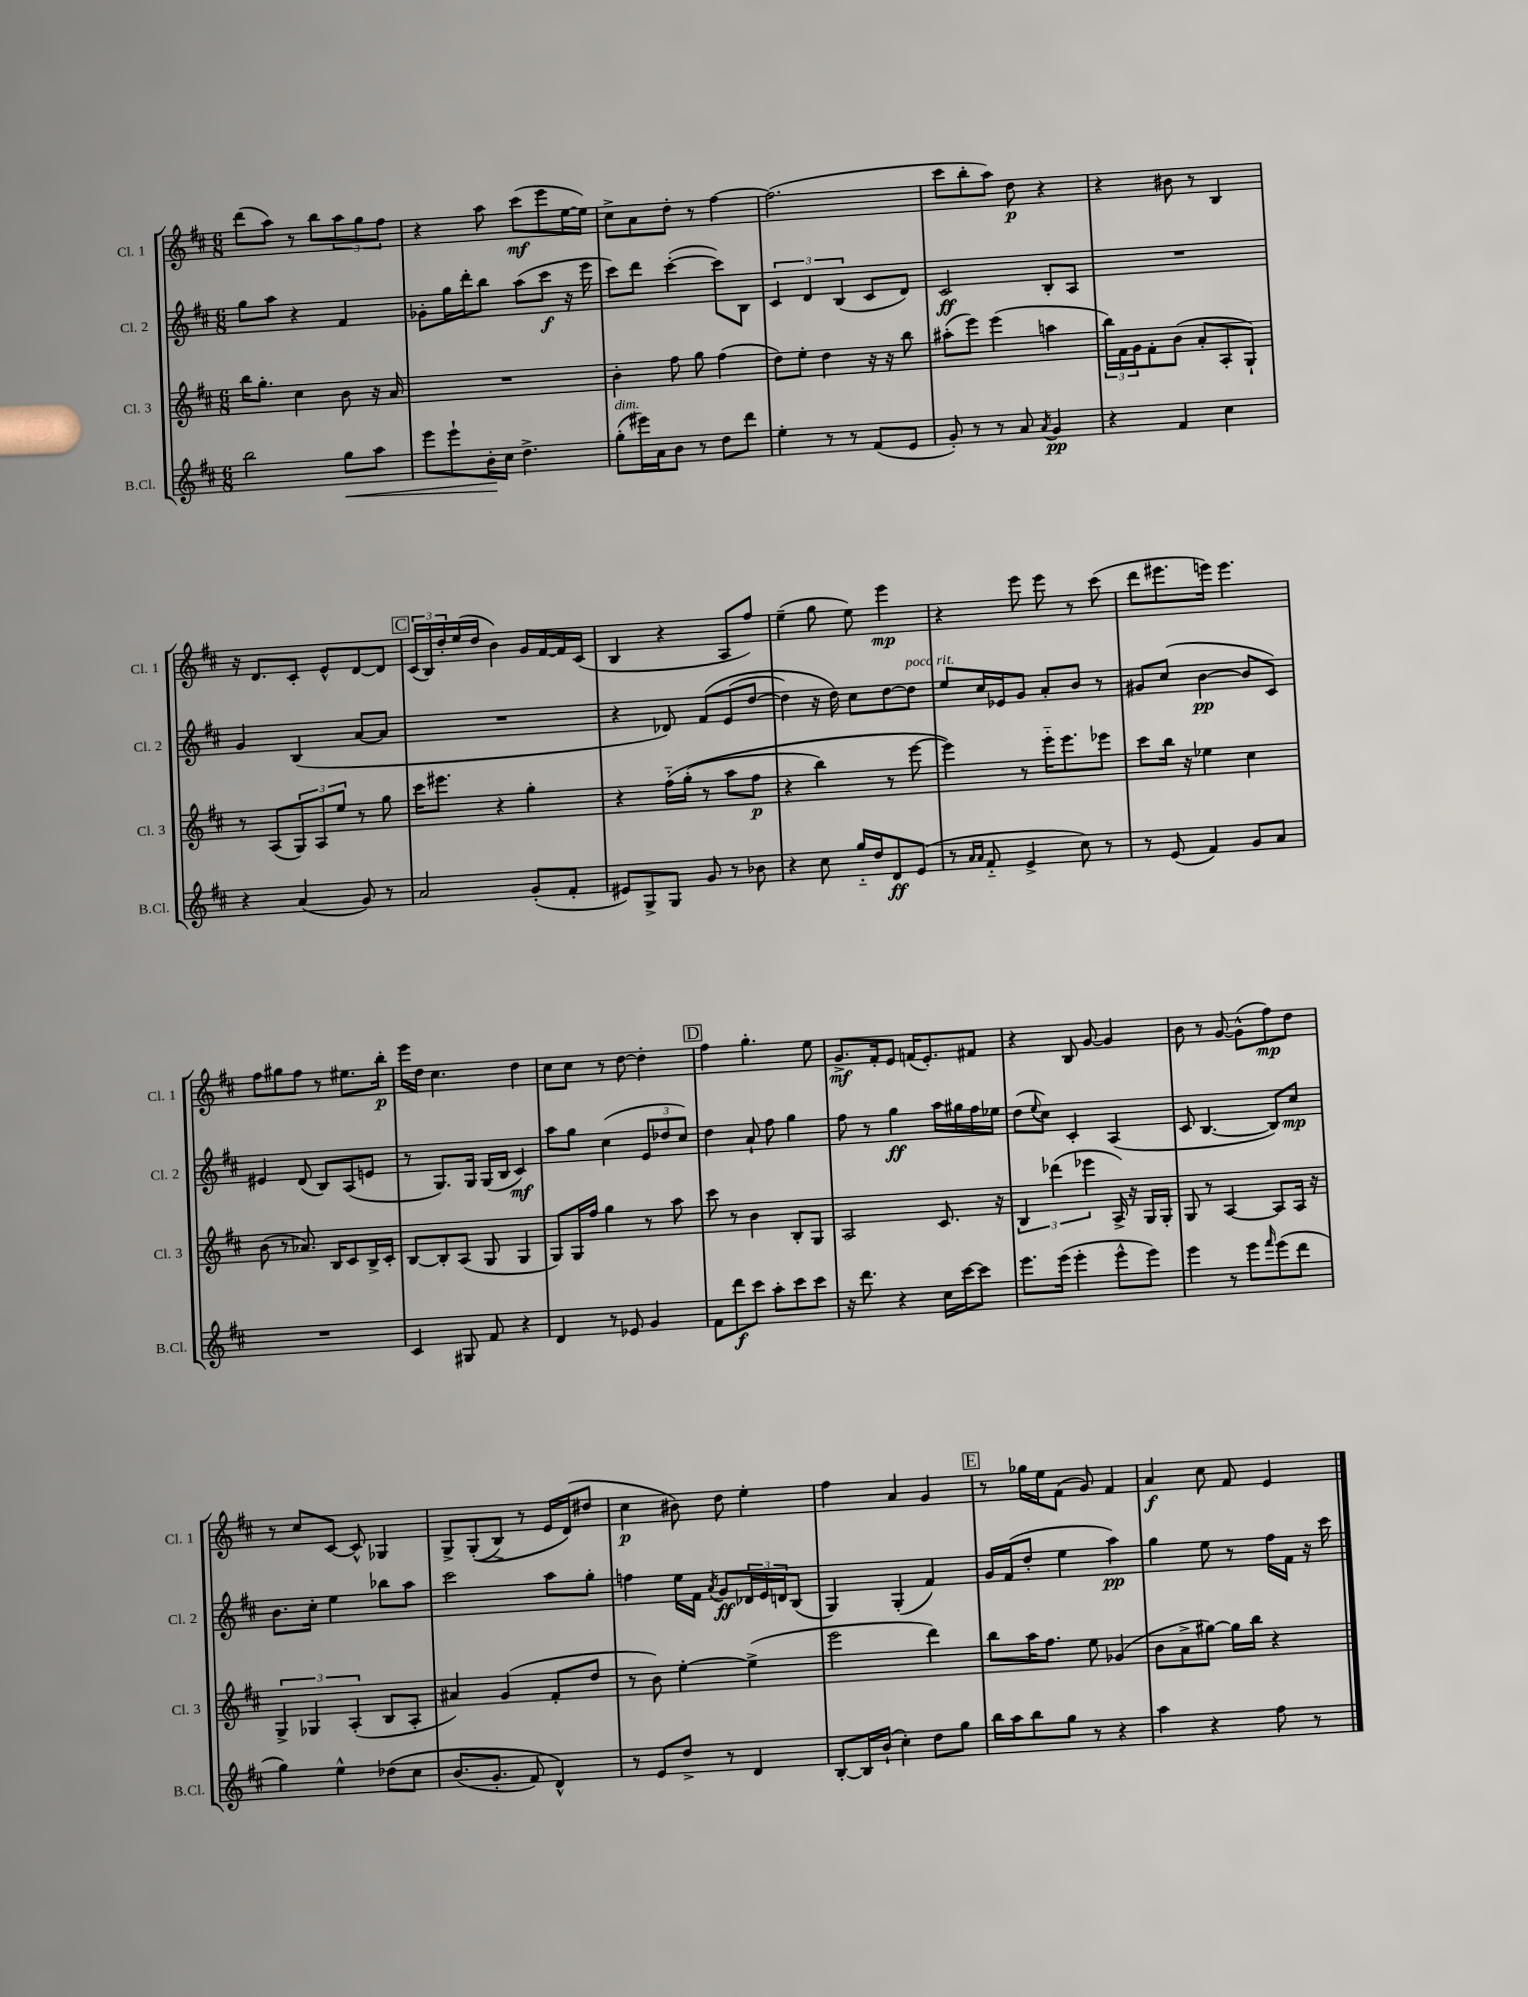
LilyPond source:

<<
\new StaffGroup <<
\new Staff = "s0" \with { instrumentName = "Cl. 1" shortInstrumentName = "Cl. 1" } {
    \clef treble \key d \major \numericTimeSignature \time 6/8
    d'''8( a''8) r8 b''8 \tuplet 3/2 { a''8 g''8 fis''8 } |
    r4 a''8 cis'''8\mf( e'''8 e''16~ e''16) |
    cis''8-> a'8 d''8-. r8 fis''4~ |
    fis''2.( |
    cis'''8 b''8-. a''8) d''8\p r4 |
    r4 bis'8 r8 b4 |
    r16 d'8. cis'8-. e'8-^ d'8~ d'8 |
    \mark \markup { \box "C" } \tuplet 3/2 { cis'16( b16) d''16-. } e''16( d''16 b'4) g'16 fis'16~ fis'16 cis'16( |
    b4 r4 a8 fis''8) |
    e''4--( g''8 e''8) e'''4\mp |
    r4 e'''8 e'''8 r8 cis'''8( |
    d'''8 eis'''8. e'''16) e'''4. |
    fis''8 gis''8 fis''8 r8 eis''8. b''16-.\p |
    e'''16 d''16 cis''4. d''4 |
    cis''8 cis''8 r8 d''8~ d''4-. |
    \mark \markup { \box "D" } fis''4 g''4.-. e''8 |
    g'8.->\mf fis'16-. e'8 f'16( e'8.-.) fis'8 |
    r4 b8 g'8~ g'4 |
    b'8 r8 g'8~ g'8-^( fis''8\mp) d''8 |
    r8 cis''8 cis'8~ cis'8-^ ges4 |
    g8-> g8-.(\( b8->) r8 e'16 d'16(\) dis''8 |
    cis''4\p bis'8) d''8 e''4-. |
    fis''4 a'4 g'4 |
    \mark \markup { \box "E" } r8 ges''16 e''16 fis'8( g'8) fis'4 |
    a'4\f cis''8 fis'8 e'4 \bar "|." |
}
\new Staff = "s1" \with { instrumentName = "Cl. 2" shortInstrumentName = "Cl. 2" } {
    \clef treble \key d \major \numericTimeSignature \time 6/8
    g''8 a''8 r4 fis'4 |
    ges'8-. g''16 d'''16-. b''8 a''8( cis'''8\f r16 e'''16 |
    cis'''8) d'''8 cis'''4~-.( cis'''8) b8 |
    \tuplet 3/2 { cis'4 d'4 b4( } cis'8 d'8) |
    cis'2\ff b8-. a8 |
    R2. |
    g'4 b4( a'8~ a'8 |
    \mark \markup { \box "C" } R2. |
    r4 des'8) fis'8\( e'8( d''8~ |
    d''4) r16 d''16\) cis''8 d''8~ d''8^\markup { \italic "poco rit." } |
    e''8 cis''16 ees'16 g'8 a'8-. b'8 r8 |
    gis'8 cis''8( b'4~\pp b'8 cis'8) |
    eis'4 d'8( b8) a8( e'8 |
    r8 g8.) g16 g16( b16 cis'4\mf) |
    a''8 g''8 cis''4( \tuplet 3/2 { e'8 des''8 cis''8) } |
    \mark \markup { \box "D" } d''4 a'8-! fis''8 g''4 |
    fis''8 r8 g''4\ff a''16 gis''16 fis''16 ees''16 |
    d''8( \appoggiatura { e''8 } cis''8) cis'4-. a4( |
    cis'8 b4.~ b8) cis''8\mp |
    b'8. cis''16-. e''4 bes''8 a''8 |
    cis'''2 a''8 g''8-. |
    f''4 e''16 fis'16 \acciaccatura { a'8 } g'8\ff \tuplet 3/2 { des'16 e'16 d'16 } b8( |
    g4) g4-.( fis'4) |
    \mark \markup { \box "E" } g'16 fis'16( d''8-. e''4 a''4\pp) |
    g''4 e''8 r8 fis''16 fis'16 r16 cis'''16 \bar "|." |
}
\new Staff = "s2" \with { instrumentName = "Cl. 3" shortInstrumentName = "Cl. 3" } {
    \clef treble \key d \major \numericTimeSignature \time 6/8
    b''16 g''8.-. cis''4 b'8 r16 a'16 |
    R2. |
    b'4-. fis''8 g''8 fis''4( |
    d''8) e''8-. d''4 r16 r16 b''8 |
    ais''8-.( e'''8) e'''4( a''4 |
    \tuplet 3/2 { b''16) fis'16 g'16 } fis'8-. b'8( a'8-. a8-. g8-!) |
    r8 a8( \tuplet 3/2 { g8) a8 e''8 } r8 g''8 |
    \mark \markup { \box "C" } cis'''16 eis'''8. r4 g''4-. |
    r4 fis''16-_\( g''16-.( r8 a''8 fis''8\p |
    r4 b''4) r8 e'''8~ |
    e'''4\) r8 e'''16-_ e'''8. ees'''8 |
    cis'''8 b''16 r16 ees''4 cis''4 |
    b'8( r8 aes'8.) b16 cis'8 b16-> cis'16-. |
    b8~ b8-. a8( g8 g4 |
    g8) g16 fis''16 g''4 r8 a''8 |
    \mark \markup { \box "D" } cis'''8 r8 b'4 b8-. g8 |
    a2 cis'8. r16 |
    \tuplet 3/2 { b4 des'''4( ees'''4 } a16->) r16 g16 g16-. |
    g8 r8 a4~ a8 a16 r16 |
    \tuplet 3/2 { g4-> ges4 a4-.( } b8 a8-. |
    ais'4) g'4( fis'8-. d''8 |
    r8 b'8) e''4~-. e''4->( |
    e'''2 d'''4) |
    \mark \markup { \box "E" } b''8 a''16 fis''8. e''8 ges'4( |
    b'8 a'8-> gis''8~) gis''16 b''16 r4 \bar "|." |
}
\new Staff = "s3" \with { instrumentName = "B.Cl." shortInstrumentName = "B.Cl." } {
    \clef treble \key d \major \numericTimeSignature \time 6/8
    b''2 g''8\< a''8 |
    e'''8 e'''8-! b'16-.\! cis''16 d''4.-> |
    g''8-.^\markup { \italic "dim." }( eis'''16) a'16 b'8 r8 d''8 d'''8 |
    e''4-. r8 r8 fis'8( e'8 |
    g'8-.) r8 r8 a'8 \acciaccatura { a'8 } g'4\pp |
    r4 fis'4 cis''4 |
    r4 a'4( g'8) r8 |
    \mark \markup { \box "C" } a'2 g'8-.( fis'8-. |
    eis'8) g8-> g8 g'8 r8 bes'8 |
    r4 cis''8 g''16-_ d''16 d'8\ff e'8( |
    r8 \grace { a'16 a'16 } fis'8-_ e'4-> cis''8) r8 |
    r8 e'8( fis'4) g'8 a'8 |
    R2. |
    cis'4 gis8 fis'8 r4 |
    d'4 r8 ees'8 g'4 |
    \mark \markup { \box "D" } fis'8 d'''8\f cis'''8 a''8-. cis'''8 cis'''8 |
    r16 d'''8. r4 cis''16 cis'''16~ cis'''8 |
    e'''8. e'''16( e'''4-. e'''8-^ e'''8) |
    e'''4 r8 e'''8 \grace { fis'''16 } e'''8( d'''8 |
    g''4) e''4-^ des''8\( cis''8 |
    b'8.( g'8.-. fis'8) d'4-^\) |
    r8 e'8 d''8-> r8 d'4 |
    b8~-. b16 b'16-!( cis''4-.) d''8 g''8 |
    \mark \markup { \box "E" } b''16 a''16 b''8 g''8 r8 r4 |
    a''4 r4 fis''8 r8 \bar "|." |
}
>>
>>
\layout { \context { \Score \remove "Bar_number_engraver" } }
